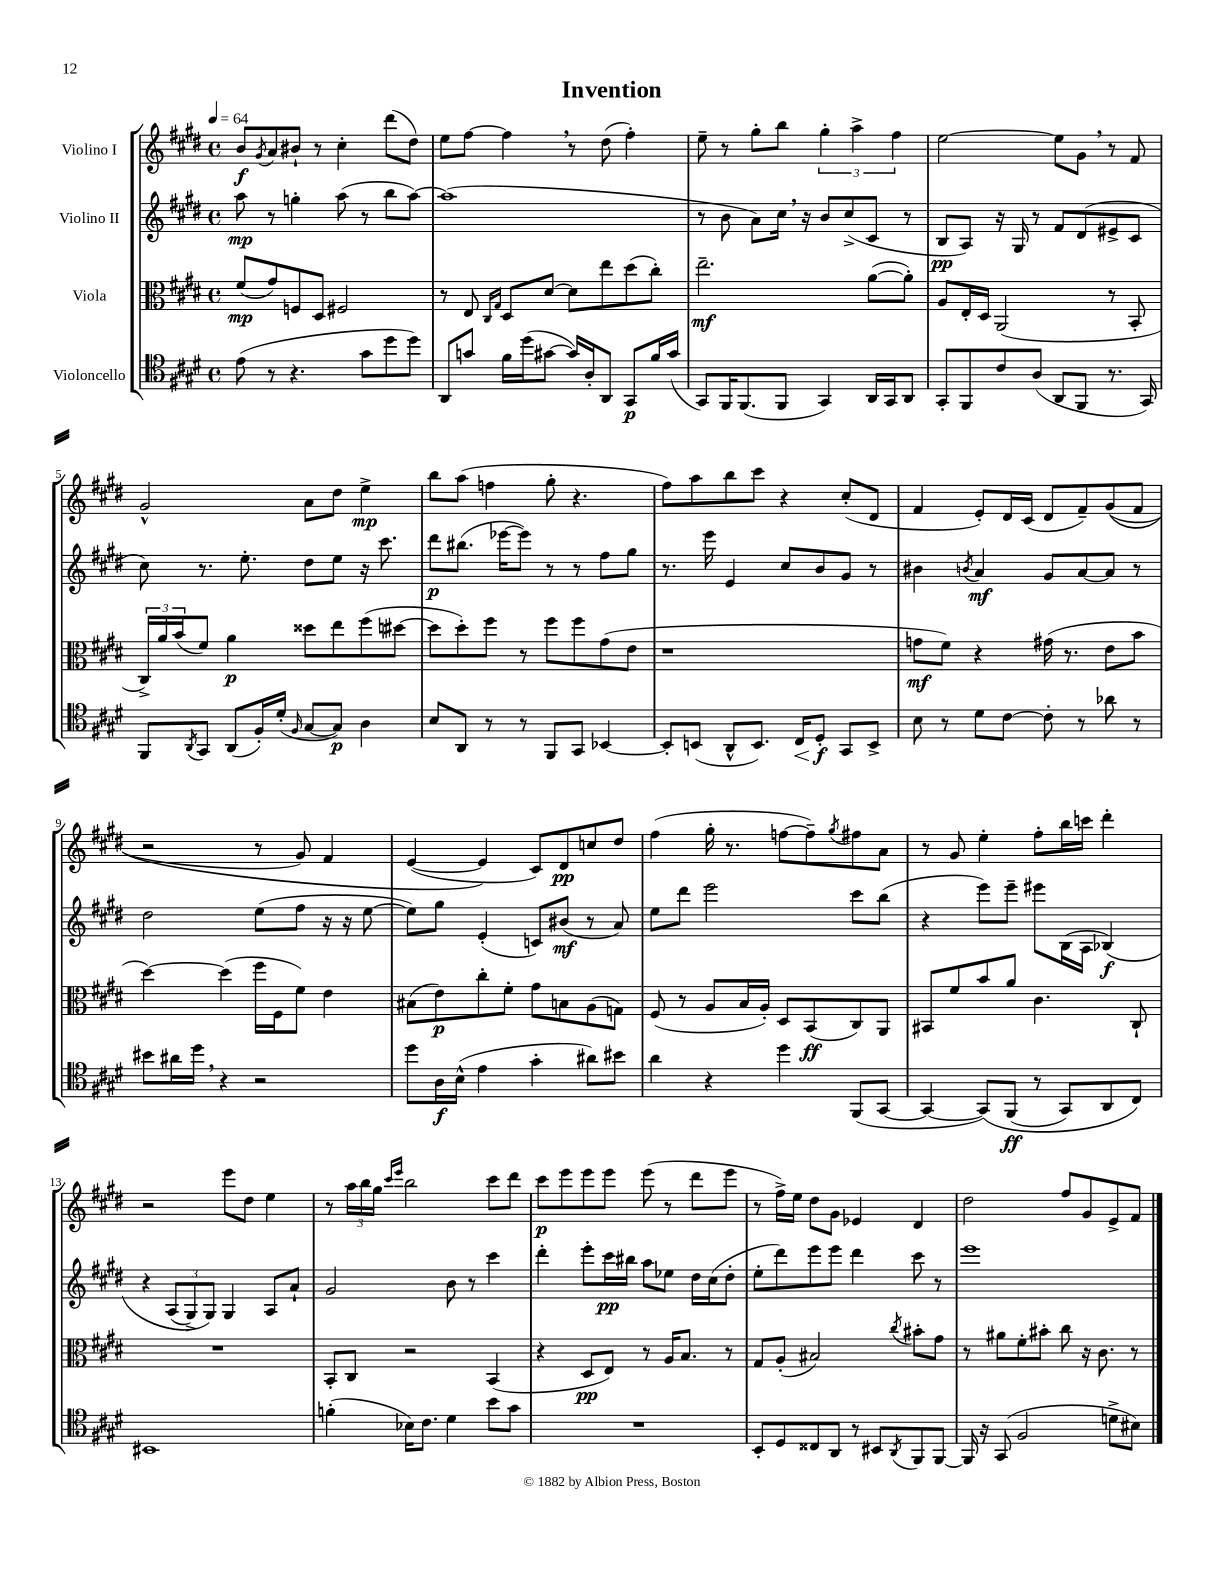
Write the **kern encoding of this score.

**kern	**dynam	**kern	**dynam	**kern	**dynam	**kern	**dynam
*part4	*part4	*part3	*part3	*part2	*part2	*part1	*part1
*staff4	*staff4	*staff3	*staff3	*staff2	*staff2	*staff1	*staff1
*I"Violoncello	*	*I"Viola	*	*I"Violino II	*	*I"Violino I	*
*clefC4	*	*clefC3	*	*clefG2	*	*clefG2	*
*k[f#c#g#d#]	*	*k[f#c#g#d#]	*	*k[f#c#g#d#]	*	*k[f#c#g#d#]	*
*M4/4	*	*M4/4	*	*M4/4	*	*M4/4	*
*met(c)	*	*met(c)	*	*met(c)	*	*met(c)	*
*MM64	*	*MM64	*	*MM64	*	*MM64	*
=1	=1	=1	=1	=1	=1	=1	=1
(8e\	.	(8f#/L	mp	8aa\	mp	8b/L	f
.	.	.	.	.	.	8qg#/	.
8r	.	8g#/)	.	8r	.	8a/	.
4.r	.	8Fn/	.	4ggn'\	.	8b#X`/J	.
.	.	8D#/J	.	.	.	8r	.
.	.	2F#X/	.	(8aa\	.	4cc#'\	.
8g#\L	.	.	.	8r	.	.	.
8dd#\	.	.	.	8bb\L	.	(8ddd#\L	.
8dd#\J)	.	.	.	[8aa\J)	.	8dd#\J)	.
=2	=2	=2	=2	=2	=2	=2	=2
8AA/L	.	8r	.	(1aa]	.	8ee\L	.
8gn/J	.	8E/	.	.	.	[8ff#\J	.
.	.	16qqC#/LL	.	.	.	.	.
.	.	16qqG#/JJ	.	.	.	.	.
16f#\LL	.	8D#/L	.	.	.	4ff#,\]	.
(16dd#\J	.	.	.	.	.	.	.
[8g#X\J	.	[8d#/J	.	.	.	.	.
16g#/LL])	.	8d#\L]	.	.	.	8r	.
16A'/J	.	.	.	.	.	.	.
8AA/J	.	8ee\	.	.	.	(8dd#\	.
8GG#/L	p	(8dd#\	.	.	.	4ff#'\)	.
16f#/L	.	8cc#'\J)	.	.	.	.	.
(16g#/JJ	.	.	.	.	.	.	.
=3	=3	=3	=3	=3	=3	=3	=3
8GG#/L)	.	2.ee~\	mf	8r	.	8ee~\	.
16FF#/K	.	.	.	8b\	.	8r	.
(8.FF#/	.	.	.	.	.	.	.
.	.	.	.	8a\L)	.	8gg#'\L	.
8FF#/J	.	.	.	16cc#,\Jk	.	8bb\J	.
.	.	.	.	16r	.	.	.
4GG#/)	.	.	.	8b/L	.	6gg#'\	.
.	.	.	.	(8cc#^/	.	.	.
.	.	.	.	.	.	6aa^\	.
16AA/LL	.	([8a\L	.	8c#/J	.	.	.
16GG#/J	.	.	.	.	.	.	.
.	.	.	.	.	.	6ff#\	.
8AA/J	.	8a'\J])	.	8r	.	.	.
=4	=4	=4	=4	=4	=4	=4	=4
8GG#'/L	.	8A/L	.	8B/L	pp	[2ee\	.
8FF#/	.	16E'/L	.	8A/J)	.	.	.
.	.	16D#/JJ	.	.	.	.	.
8c#/	.	(2AA/	.	16r	.	.	.
.	.	.	.	16G#/	.	.	.
(8A/J	.	.	.	8r	.	.	.
8AA/L	.	.	.	8f#/L	.	8ee\L]	.
8FF#/J	.	.	.	(8d#/	.	8g#,\J	.
8.r	.	8r	.	8e#X^/	.	8r	.
.	.	8BB'/	.	8c#/J	.	8f#/	.
16GG#/)	.	.	.	.	.	.	.
!!LO:LB:g=z
=5	=5	=5	=5	=5	=5	=5	=5
8FF#/L	.	24C#^/LL)	.	8cc#\)	.	2g#^^/	.
.	.	24a/	.	.	.	.	.
.	.	(24b/J	.	.	.	.	.
8qAA/	.	.	.	.	.	.	.
8GG#/J	.	8f#/J)	.	8.r	.	.	.
(8AA/L	.	4a\	p	.	.	.	.
.	.	.	.	8.ee'\	.	.	.
16F#'/L)	.	.	.	.	.	.	.
(16d#'/JJ	.	.	.	.	.	.	.
16qqF#/	.	.	.	.	.	.	.
[8G#/L	.	8dd##X\L	.	8dd#\L	.	8a\L	.
8G#/J])	p	8ee\	.	8ee\J	.	8dd#\J	.
4A\	.	(8ff#\	.	16r	.	4ee^\	mp
.	.	.	.	8.ccc#\	.	.	.
.	.	[8dd#X\J	.	.	.	.	.
=6	=6	=6	=6	=6	=6	=6	=6
8B/L	.	8dd#\L]	.	8ddd#\L	p	8bb\L	.
8AA/J	.	8dd#'\)	.	(8.bb#X\J	.	(8aa\J	.
8r	.	8ff#\J	.	.	.	4ffn\	.
.	.	.	.	[16eee-X\KL	.	.	.
8r	.	8r	.	8eee-\J])	.	.	.
8FF#/L	.	8ff#\L	.	8r	.	8gg#'\	.
8GG#/J	.	8ff#\	.	8r	.	4.r	.
[4BB-X/	.	(8g#\	.	8ff#\L	.	.	.
.	.	8e\J	.	8gg#\J	.	.	.
=7	=7	=7	=7	=7	=7	=7	=7
8BB-'/L]	.	1r	.	8.r	.	8ff#\L)	.
(8BBn/J	.	.	.	.	.	8aa\	.
.	.	.	.	16eee\	.	.	.
8AA^^/L	.	.	.	4e/	.	8bb\	.
8.BB/J)	.	.	.	.	.	8ccc#\J	.
.	.	.	.	8cc#/L	.	4r	.
!	!LO:HP:b	!	!	!	!	!	!
16C#/KL	<	.	.	.	.	.	.
8D#'/J	f	.	.	8b/	.	.	.
8GG#/L	[	.	.	8g#/J	.	(8cc#'/L	.
8BB^/J	.	.	.	8r	.	8d#/J	.
=8	=8	=8	=8	=8	=8	=8	=8
8B\	.	8gn\L	mf	4b#X\	.	4f#/	.
8r	.	8f#\J)	.	.	.	.	.
.	.	.	.	8qbn/	.	.	.
8d#\L	.	4r	.	4a/	mf	8e'/L)	.
[8c#\J	.	.	.	.	.	16d#/L	.
.	.	.	.	.	.	(16c#/JJ	.
8c#'\]	.	(16g#X\	.	8g#/L	.	8d#/L	.
.	.	8.r	.	.	.	.	.
8r	.	.	.	[8a/	.	8f#~/)	.
8a-X\	.	8e\L	.	8a/J]	.	((8g#/	.
8r	.	8b\J	.	8r	.	8f#/J	.
!!LO:LB:g=z
=9	=9	=9	=9	=9	=9	=9	=9
8b#X\L	.	[4dd#\)	.	2dd#\	.	2r	.
16a#X\L	.	.	.	.	.	.	.
16dd#,\JJ	.	.	.	.	.	.	.
4r	.	(4dd#\]	.	.	.	.	.
2r	.	16ff#\LL	.	(8ee\L	.	8r	.
.	.	16F#\J	.	.	.	.	.
.	.	8f#\J)	.	8ff#\J	.	8g#/)	.
.	.	4e\	.	16r	.	4f#/	.
.	.	.	.	16r	.	.	.
.	.	.	.	[8ee\	.	.	.
=10	=10	=10	=10	=10	=10	=10	=10
8dd#\L	.	(8B#X\L	.	8ee\L])	.	([4e/	.
16A\L	f	8e\)	p	8gg#\J	.	.	.
(16B^^\JJ	.	.	.	.	.	.	.
4e\	.	8cc#'\	.	(4e'/	.	4e/])	.
.	.	8f#'\J	.	.	.	.	.
4g#'\	.	8g#\L	.	8cn/L)	.	8c#/L)	.
.	.	8Bn\	.	(8b#X/J	mf	8d#/	pp
8a#X\L)	.	(8A\	.	8r	.	8ccn/	.
8b#X\J	.	8Gn\J)	.	8a/)	.	8dd#/J	.
=11	=11	=11	=11	=11	=11	=11	=11
4a\	.	(8F#/	.	8ee\L	.	(4ff#\	.
.	.	8r	.	8ddd#\J	.	.	.
4r	.	8A/L	.	2eee\	.	16gg#'\	.
.	.	.	.	.	.	8.r	.
.	.	16B/L	.	.	.	.	.
.	.	16A'/JJ)	.	.	.	.	.
4dd#\	.	8D#/L	.	.	.	[8ffn\L	.
.	.	(8BB/	ff	.	.	8ff~\])	.
.	.	.	.	.	.	8qgg#/	.
(8FF#/L	.	8C#/)	.	8ccc#\L	.	8ff#X\	.
[8GG#/J	.	8AA/J	.	(8bb\J	.	8a\J	.
=12	=12	=12	=12	=12	=12	=12	=12
4GG#/_	.	8BB#X/L	.	4r	.	8r	.
.	.	8f#/	.	.	.	8g#/	.
(8GG#/L])	.	8b/	.	8eee\L)	.	4ee'\	.
(8FF#/J	ff	8a/J	.	8eee~\J	.	.	.
8r	.	4.c#\	.	8eee#X\L	.	8ff#'\L	.
8GG#/L)	.	.	.	(16B\L	.	16bb\L	.
.	.	.	.	16A\JJ	.	16cccn\JJ	.
8AA/	.	.	.	(4B-X/)	f	4ddd#'\	.
8C#/J)	.	8C#`/	.	.	.	.	.
!!LO:LB:g=z
=13	=13	=13	=13	=13	=13	=13	=13
1BB#X	.	1r	.	4r	.	2r	.
.	.	.	.	(12A/L	.	.	.
.	.	.	.	12G#^/)	.	.	.
.	.	.	.	12G#/J)	.	.	.
.	.	.	.	4G#/	.	8eee\L	.
.	.	.	.	.	.	8dd#\J	.
.	.	.	.	8A/L	.	4ee\	.
.	.	.	.	8a`/J	.	.	.
=14	=14	=14	=14	=14	=14	=14	=14
(4fn'\	.	8BB'/L	.	2g#/	.	8r	.
.	.	8C#/J	.	.	.	24aa\LL	.
.	.	.	.	.	.	24bb\	.
.	.	.	.	.	.	24gg#\JJ	.
.	.	.	.	.	.	16qqccc#/LL	.
.	.	.	.	.	.	16qqeee/JJ	.
16B-X\KL)	.	2r	.	.	.	2bb\	.
8.c#\J	.	.	.	.	.	.	.
4d#\	.	.	.	8b\	.	.	.
.	.	.	.	8r	.	.	.
8b\L	.	(4BB/	.	4ccc#\	.	8ccc#\L	.
8g#\J	.	.	.	.	.	8ddd#\J	.
=15	=15	=15	=15	=15	=15	=15	=15
1r	.	4r	.	4ddd#'\	.	8ccc#\L	p
.	.	.	.	.	.	8eee\	.
.	.	8D#/L	pp	8eee'\L	.	8eee\	.
.	.	8E/J)	.	16ccc#\L	pp	8eee\J	.
.	.	.	.	16bb#X\JJ	.	.	.
.	.	8r	.	8aa\L	.	(8eee\	.
.	.	16A/KL	.	8ee-X\J	.	8r	.
.	.	8.B/J	.	.	.	.	.
.	.	.	.	16dd#\LL	.	8ddd#\L	.
.	.	.	.	(16cc#\J	.	.	.
.	.	8r	.	8dd#'\J	.	8eee\J	.
=16	=16	=16	=16	=16	=16	=16	=16
8BB'/L	.	8G#/L	.	8ee'\L	.	8r	.
8D#/	.	(8A'/J	.	8ddd#\)	.	16ff#^\LL)	.
.	.	.	.	.	.	16ee\JJ	.
8C##X/	.	2B#X/)	.	8eee\	.	8dd#\L	.
8AA/J	.	.	.	8eee\J	.	8g#\J	.
8r	.	.	.	4ddd#\	.	4e-X/	.
8BB#X/L	.	.	.	.	.	.	.
8qAA/	.	8qcc#/	.	.	.	.	.
8FF#/	.	8b#X'\L	.	8ccc#\	.	4d#/	.
[8FF#/J	.	8g#\J	.	8r	.	.	.
=17	=17	=17	=17	=17	=17	=17	=17
16FF#/]	.	8r	.	1eee	.	2dd#\	.
16r	.	.	.	.	.	.	.
(8GG#/	.	8a#X\L	.	.	.	.	.
2F#/	.	8f#'\	.	.	.	.	.
.	.	8b#X'\J	.	.	.	.	.
.	.	8cc#\	.	.	.	8ff#/L	.
.	.	16r	.	.	.	8g#/	.
.	.	8.c#\	.	.	.	.	.
8dn^\L	.	.	.	.	.	8e^/	.
8B#X\J)	.	8r	.	.	.	8f#/J	.
==	==	==	==	==	==	==	==
*-	*-	*-	*-	*-	*-	*-	*-
